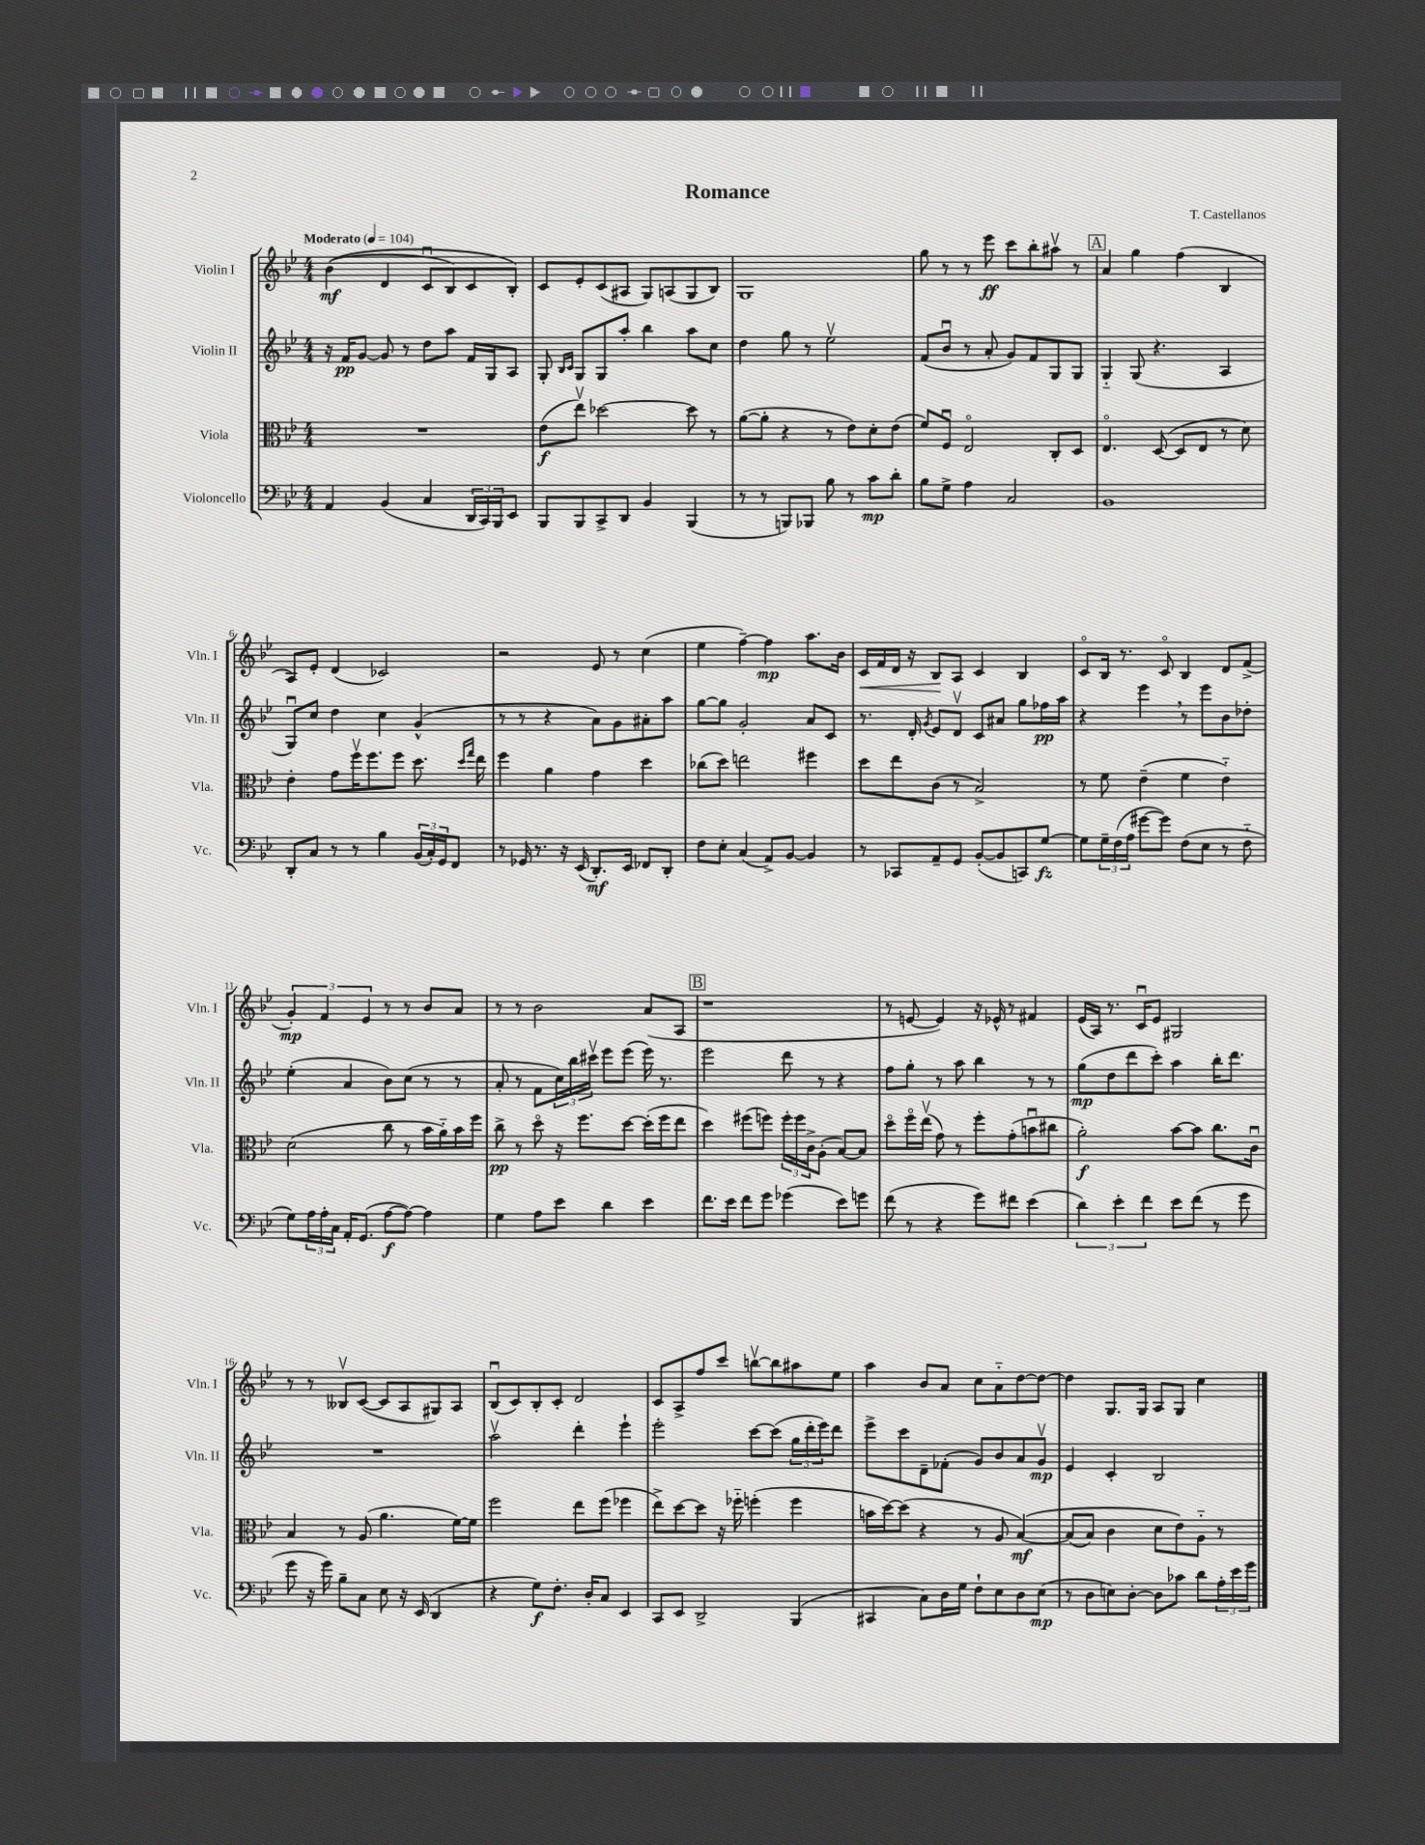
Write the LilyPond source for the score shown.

\header { title = "Romance" composer = "T. Castellanos" }
<<
\new StaffGroup <<
\new Staff = "s0" \with { instrumentName = "Violin I" shortInstrumentName = "Vln. I" } {
    \clef treble \key bes \major \numericTimeSignature \time 4/4 \tempo "Moderato" 4 = 104
    bes'4\mf(\( d'4 c'8\downbow bes8) c'8 bes8-.\) |
    c'8 ees'8-. c'8( ais8 g8) a8( g8 bes8) |
    g1 |
    g''8 r8 r8 ees'''8\ff c'''8 bes''8-. ais''8\upbow r8 |
    \mark \markup { \box "A" } a'4 g''4 f''4( bes4 |
    a8) ees'8-. d'4( ces'2) |
    r2 ees'8 r8 c''4( |
    ees''4 f''4~--) f''4\mp a''8. bes'16 |
    c'16\< f'16 d'16 r16 bes8\! a8 c'4 bes4 |
    c'8\flageolet bes16 r8. c'8\flageolet bes4 d'8 f'8->( |
    \tuplet 3/2 { g'4-.\mp) f'4 ees'4 } r8 r8 bes'8 a'8 |
    r8 r8 bes'2 a'8( a8 |
    \mark \markup { \box "B" } r1 |
    r8 e'8~ e'4) r16 ees'16-^ r8 fis'4 |
    ees'16( a16) r8. c'16\downbow ees'8 gis2 |
    r8 r8 beses8\upbow c'8~( c'8 a8 gis8) a8 |
    bes8\downbow( c'8) bes8-. c'8-. d'2 |
    c'8 a8-> f''8 c'''8 b''8~\upbow b''8 ais''8 ees''8 |
    a''4 bes'8 a'8 c''8 a'8-_ d''8~ d''8~ |
    d''4 g8. g16 a8 g8 c''4 \bar "|." |
}
\new Staff = "s1" \with { instrumentName = "Violin II" shortInstrumentName = "Vln. II" } {
    \clef treble \key bes \major \numericTimeSignature \time 4/4
    r16 f'16\pp g'8~ g'8 r8 d''8 a''8 f'16 g16 a8 |
    g8-. \grace { bes16 c'16 } g8 g8 a''8-. bes''4 a''8 c''8 |
    d''4 g''8 r8 ees''2\upbow |
    f'8( bes'8\downbow r8 a'8-. g'8) f'8 g8 g8 |
    \mark \markup { \box "A" } g4-_ g8( r4. a4 |
    g8\downbow) c''8 d''4 c''4 g'4-^( |
    r8 r8 r4 a'8) g'8 ais'8-. a''8 |
    g''8~ g''8 g'2-. a'8 c'8 |
    r8. d'16-. \acciaccatura { g'8 } ees'8 d'8\upbow c'8 ais'8 g''8 fes''16\pp a''16 |
    r4 ees'''4 \breathe r8 ees'''8 bes'8 des''8-. |
    ees''4-.( a'4 bes'8) c''8( r8 r8 |
    a'8-. r8 f'8 \tuplet 3/2 { c''16) bes''16 cis'''16\upbow } ees'''8 ees'''8( ees'''16) r8. |
    \mark \markup { \box "B" } ees'''2 d'''8 r8 r4 |
    f''8 g''8-. r8 a''8 bes''4 r8 r8 |
    g''8\mp( d''8 d'''8 c'''8-.) a''4 bes''16-. d'''8. |
    R1 |
    a''2\upbow d'''4-. ees'''4-! |
    ees'''2-. c'''8~ c'''8( \tuplet 3/2 { g''16 d'''16-. ees'''16) } d'''8 |
    ees'''8-> c'''8 d'8-- fes'8-.( g'8) bes'8 a'8 g'8\upbow\mp |
    ees'4 c'4-. bes2 \bar "|." |
}
\new Staff = "s2" \with { instrumentName = "Viola" shortInstrumentName = "Vla." } {
    \clef alto \key bes \major \numericTimeSignature \time 4/4
    R1 |
    ees'8\f( ees''8\upbow) des''2~ des''8 r8 |
    a'8~( a'8-. r4 r8 ees'8) d'8-. ees'8( |
    f'8) f8\downbow ees2\flageolet c8-. d8 |
    \mark \markup { \box "A" } ees4.\flageolet d8~( d8 ees8 r8 d'8) |
    ees'4-. g'8 f''16\upbow f''8. f''8 d''8. \grace { d''16 g''16 } ees''16 |
    f''4 a'4 g'4 d''4 |
    ces''8( d''8) e''2 fis''4 |
    d''8 ees''8 c'8( r8 bes2->) |
    r8 f'8 ees'4--( f'4 ees'4-_) |
    d'2( c''8 r8 bes'16 a'16-_) bes'16 f''16 |
    c''8->\pp r8 d''8\flageolet r16 f''8. d''8~ d''16-.( f''16 ees''8 |
    \mark \markup { \box "B" } d''4) fis''8( f''8) \tuplet 3/2 { f''16-. f''16 c'16-> } a8-.( bes8~) bes8 |
    d''8\flageolet f''16\flageolet ees''16\upbow( g'8) r8 f''8-. g'8-.( b'8\downbow cis''8 |
    a'2-.\f) bes'8~ bes'8 c''8. c'16\downbow |
    bes4 r8 a8( a'4. f'16~) f'16 |
    f''2 ees''8 f''8( fes''4 |
    ees''8->) d''8~ d''8 r16 fes''16-_ f''4-.( f''4 |
    b'16 d''16~) d''8( r4 r8 a8 bes4~\mf)\( |
    bes8( bes8) c'4 d'8 ees'8\) a8-_ r8 \bar "|." |
}
\new Staff = "s3" \with { instrumentName = "Violoncello" shortInstrumentName = "Vc." } {
    \clef bass \key bes \major \numericTimeSignature \time 4/4
    a,4 bes,4( c4 \tuplet 3/2 { d,16 c,16) bes,,16 } ees,8 |
    bes,,8 bes,,8 c,8-> d,8 bes,4 bes,,4( |
    r8 r8 b,,8) bes,,8 bes8 r8 c'8\mp d'8-. |
    bes8 g8-> a4 c2 |
    \mark \markup { \box "A" } bes,1 |
    d,8-. c8 r8 r8 bes4 \tuplet 3/2 { bes,16( c16-.) g,16 } f,8 |
    r8 ges,16 r8. r16 ees,16( d,8.-.\mf) ees,16 fes,8 d,8-. |
    f8 ees8-. c4( a,8->) bes,8~ bes,4 |
    r8 ces,8 a,8-- g,8 bes,8~-.( bes,8 c,8) g8~\fz |
    g8 \tuplet 3/2 { g16-- f16( a16 } gis'8~ gis'8) f8( ees8 r8 f8-_ |
    g8) \tuplet 3/2 { a16 a16-. c16 } a,16-. g,8.( a8~\f a8~) a4 |
    g4 a8 ees'8 d'4 ees'4 |
    \mark \markup { \box "B" } f'8. ees'16 f'8 g'8 ges'4( ees'8) g'8 |
    f'8( r8 r4 g'8) fis'8 ees'4( |
    \tuplet 3/2 { d'4) ees'4-. f'4 } ees'8 f'8( r8 g'8 |
    g'8 r16 g'16) bes8-- c8 ees8 r16 ees,16( d,4 |
    r4 g8\f) f8.-. d16-. c8 ees,4 |
    c,8 ees,8 d,2-> bes,,4( |
    cis,4 c8) d16 g16 f8-! ees8 d8 ees8\mp( |
    r8 d8 e8) d8~-. d8 ces'8 d'8 \tuplet 3/2 { a16-. ees'16 g'16 } \bar "|." |
}
>>
>>
